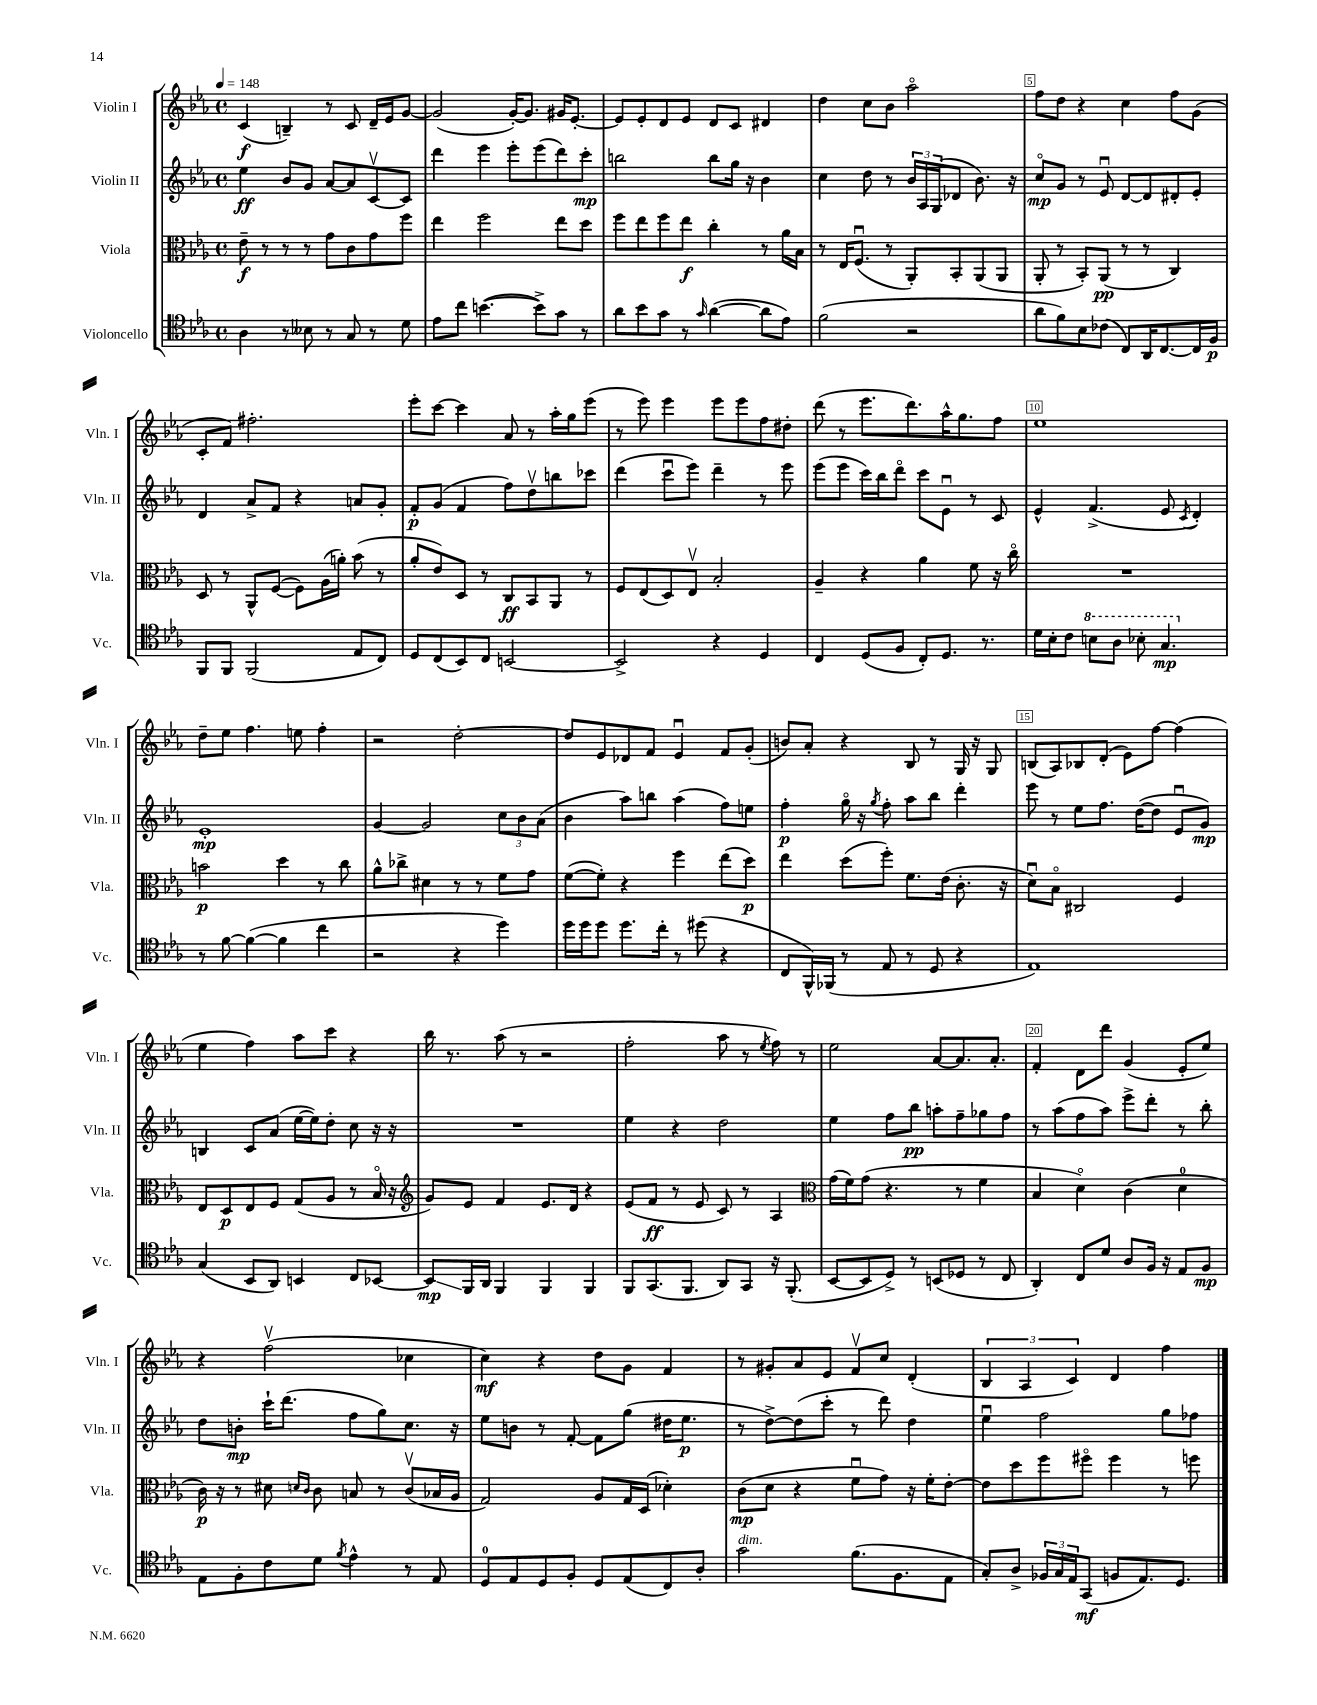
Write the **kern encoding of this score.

**kern	**kern	**kern	**kern
*staff4	*staff3	*staff2	*staff1
*clefC4	*clefC3	*clefG2	*clefG2
*k[b-e-a-]	*k[b-e-a-]	*k[b-e-a-]	*k[b-e-a-]
*M4/4	*M4/4	*M4/4	*M4/4
*met(c)	*met(c)	*met(c)	*met(c)
*MM148	*MM148	*MM148	*MM148
4A-	8e-~	4ee-	(4c
.	8r	.	.
8r	8r	8b-	4B~)
8B--	8r	8g	.
8r	8g	[8a-	8r
8G	8c	8a-]	8c
8r	8g	[8cv	16d~
.	.	.	16e-
8d	8ff	8c]	[8g
=	=	=	=
8e-	4ee-	4ddd	(2g]
8cc	.	.	.
([4.b	2ff	4eee-	.
.	.	8eee-'	[16g')
.	.	.	8.g]
8b^])	.	(8eee-	.
8g	8ee-	8ddd)	16g#
.	.	.	[8.e-'
8r	8dd	8ccc'	.
=	=	=	=
8a-	8ff	2bb	8e-]
8b-	8ee-	.	8e-'
8g	8ff	.	8d
8r	8ee-	.	8e-
16qqg	.	.	.
([4a-	4cc'	8bb	8d
.	.	16gg	8c
.	.	16r	.
8a-]	8r	4b-	4d#
8e-)	16a-	.	.
.	16B-	.	.
=	=	=	=
(2f	8r	4cc	4dd
.	16E-	.	.
.	(8.Fu	.	.
.	.	8dd	8cc
.	8r	8r	8b-
2r	8AA-')	24b-	2aa-o
.	.	24A-	.
.	.	(24G	.
.	8BB-'	8d-	.
.	(8AA-	8.b-)	.
.	8AA-	.	.
.	.	16r	.
=	=	=	=
8a-	8AA-'	8cco	8ff
8f)	8r	8g	8dd
8B-	8BB-')	8r	4r
(8c-	(8AA-	8e-u	.
8C)	8r	[8d	4cc
16AA-	8r	8d]	.
[8.C	.	.	.
.	4C)	8d#'	8ff
16C]	.	8e-'	(8g
16F	.	.	.
=	=	=	=
8FF	8D	4d	8c'
8FF	8r	.	8f)
(2FF	8AA-^^	8a-^	2.ff#'
.	([8F	8f	.
.	8F])	4r	.
.	(16A-	.	.
.	16a')	.	.
8E-	(8b-	8a	.
8C)	8r	8g'	.
=	=	=	=
8D	8a-'	8f'	8eee-'
(8C	8e-)	(8g	[8ccc
8BB-)	8D	4f	4ccc]
8C	8r	.	.
[2BB	8C	8ff)	8a-
.	8BB-	8ddv	8r
.	8AA-	8bb	16aa-'
.	.	.	16gg
.	8r	8ccc-	(8eee-
=	=	=	=
2BB^]	8F	(4ddd	8r
.	(8E-	.	8eee-)
.	8D)	8cccu	4eee-
.	8E-v	8eee-)	.
4r	2B-'	4ddd~	8eee-
.	.	.	8eee-
4D	.	8r	8ff
.	.	8eee-	8dd#'
=	=	=	=
4C	4A-~	(8eee-	(8ddd
.	.	8eee-	8r
(8D	4r	16ccc)	8.eee-
.	.	16bb-	.
8F	.	8dddo	.
.	.	.	8.ddd)
8C')	4a-	8ccc	.
8.D	.	8e-u	16aa-^^
.	.	.	8.gg
.	8f	8r	.
8.r	.	.	.
.	16r	8c	8ff
.	16cco	.	.
=	=	=	=
16d	1r	4e-^^	1ee-
16B-'	.	.	.
8c	.	.	.
8b	.	(4.f^	.
8a-	.	.	.
8b-'	.	.	.
4.g	.	8e-	.
.	.	8qc	.
.	.	4d')	.
=	=	=	=
8r	2b	1e-'	8dd~
[8f	.	.	8ee-
(4f_	.	.	4.ff
4f]	4dd	.	.
.	.	.	8ee
4cc	8r	.	4ff'
.	8cc	.	.
=	=	=	=
2r	8a-^^	[4g	2r
.	8cc-^	.	.
.	4d#	2g]	.
4r	8r	.	[2dd'
.	8r	.	.
4dd)	8f	12cc	.
.	.	12b-	.
.	8g	.	.
.	.	(12a-	.
=	=	=	=
16dd	([8f	4b-	8dd]
16dd	.	.	.
8dd	8f'])	.	8e-
8.dd	4r	8aa-)	8d-
.	.	8bb	8f
16cc'	.	.	.
8r	4ff	(4aa-	4e-u
(8dd#	.	.	.
4r	(8ee-	8ff)	8f
.	8dd)	8ee	(8g'
=	=	=	=
8C	4ee-	4ff'	8b)
16FF^^)	.	.	8a-'
(16FF-	.	.	.
8r	(8dd	16ggo	4r
.	.	16r	.
.	.	8qgg	.
8E-	8ff')	8ff'	.
8r	8.f	8aa-	8B-
8D	.	8bb-	8r
.	(16e-	.	.
4r	8.c'	4ddd'	16G
.	.	.	16r
.	.	.	8G
.	16r	.	.
=	=	=	=
1E-)	8du)	8eee-	(8B
.	8B-o	8r	8A-)
.	2C#	8ee-	8B-
.	.	8.ff	(8d'
.	.	.	8e-)
.	.	([16dd	.
.	.	8dd]	[8ff
.	4F	8e-u	(4ff]
.	.	8g)	.
=	=	=	=
(4G	8E-	4B	4ee-
.	8D	.	.
8BB-	8E-	8c	4ff)
8AA-)	8F	(8a-	.
4BB	(8G	[16ee-	8aa-
.	.	16ee-])	.
.	8A-	8dd'	8ccc
8C	8r	8cc	4r
[8BB-	16B-o	16r	.
.	16r	16r	.
=	=	=	=
*	*clefG2	*	*
8BB-]	8g)	1r	16bb-
.	.	.	8.r
16FF	8e-	.	.
16AA-	.	.	.
4FF	4f	.	(8aa-
.	.	.	8r
4FF	8.e-	.	2r
.	16d	.	.
4FF	4r	.	.
=	=	=	=
8FF	(8e-	4ee-	2ff'
(8.GG	8f	.	.
.	8r	4r	.
8.FF	.	.	.
.	8e-	.	.
8AA-)	8c)	2dd	8aa-
8GG	8r	.	8r
.	.	.	8qee-
16r	4A-	.	8ff)
(8.FF'	.	.	.
.	.	.	8r
=	=	=	=
*	*clefC3	*	*
[8BB-	(16g	4ee-	2ee-
.	16f)	.	.
8BB-]	(8g	.	.
8D^)	4.r	8ff	.
8r	.	8bb-	.
(8BB	.	8aa'	[8a-
8D-	8r	8ff~	8.a-]
8r	4f	8gg-	.
.	.	.	8.a-'
8C	.	8ff	.
=	=	=	=
4AA-')	4B-	8r	4f'
.	.	(8aa-	.
8C	4do)	8ff	8d
8d	.	8aa-)	8ddd
8A-	(4c	8eee-^	(4g
16F	.	8ddd'	.
16r	.	.	.
8E-	4d	8r	8e-'
8F	.	8bb-'	8ee-)
=	=	=	=
8E-	16c)	8dd	4r
.	16r	.	.
8F'	8r	8b'	.
8c	8d#	16ccc`	(2ffv
.	.	(8.ddd	.
.	16qqd	.	.
.	16qqc	.	.
8d	8c	.	.
8qf	.	.	.
4e-^^	8B	8ff	.
.	8r	8gg)	.
8r	(8cv	8.cc	4cc-
8E-	16B-	.	.
.	16A-	16r	.
=	=	=	=
8D	2G)	8ee-	4cc)
8E-	.	8b	.
8D	.	8r	4r
8F'	.	[8f'	.
8D	8A-	8f]	8dd
(8E-	16G	(8gg	8g
.	(16D	.	.
8C)	4d-')	16dd#	4f
.	.	8.ee-	.
8A-'	.	.	.
=	=	=	=
2g	(8c	8r	8r
.	8d	[8dd^)	8g#'
.	4r	(8dd]	8a-
.	.	8ccc'	8e-
(8.f	8fu	8r	8fv
.	8g)	8ddd)	8cc
8.F	.	.	.
.	16r	4dd	(4d'
.	16f'	.	.
8E-	[8e-'	.	.
=	=	=	=
8G')	8e-]	4ee-u	6B-
8A-^	8dd	.	.
.	.	.	6A-
24F-	8ff	2ff	.
24G	.	.	.
24E-	.	.	6c)
(8GG	8ff#o	.	.
8F	4ff#	.	4d
8.E-)	.	.	.
.	8r	8gg	4ff
8.D	.	.	.
.	8ff	8ff-	.
==	==	==	==
*-	*-	*-	*-
